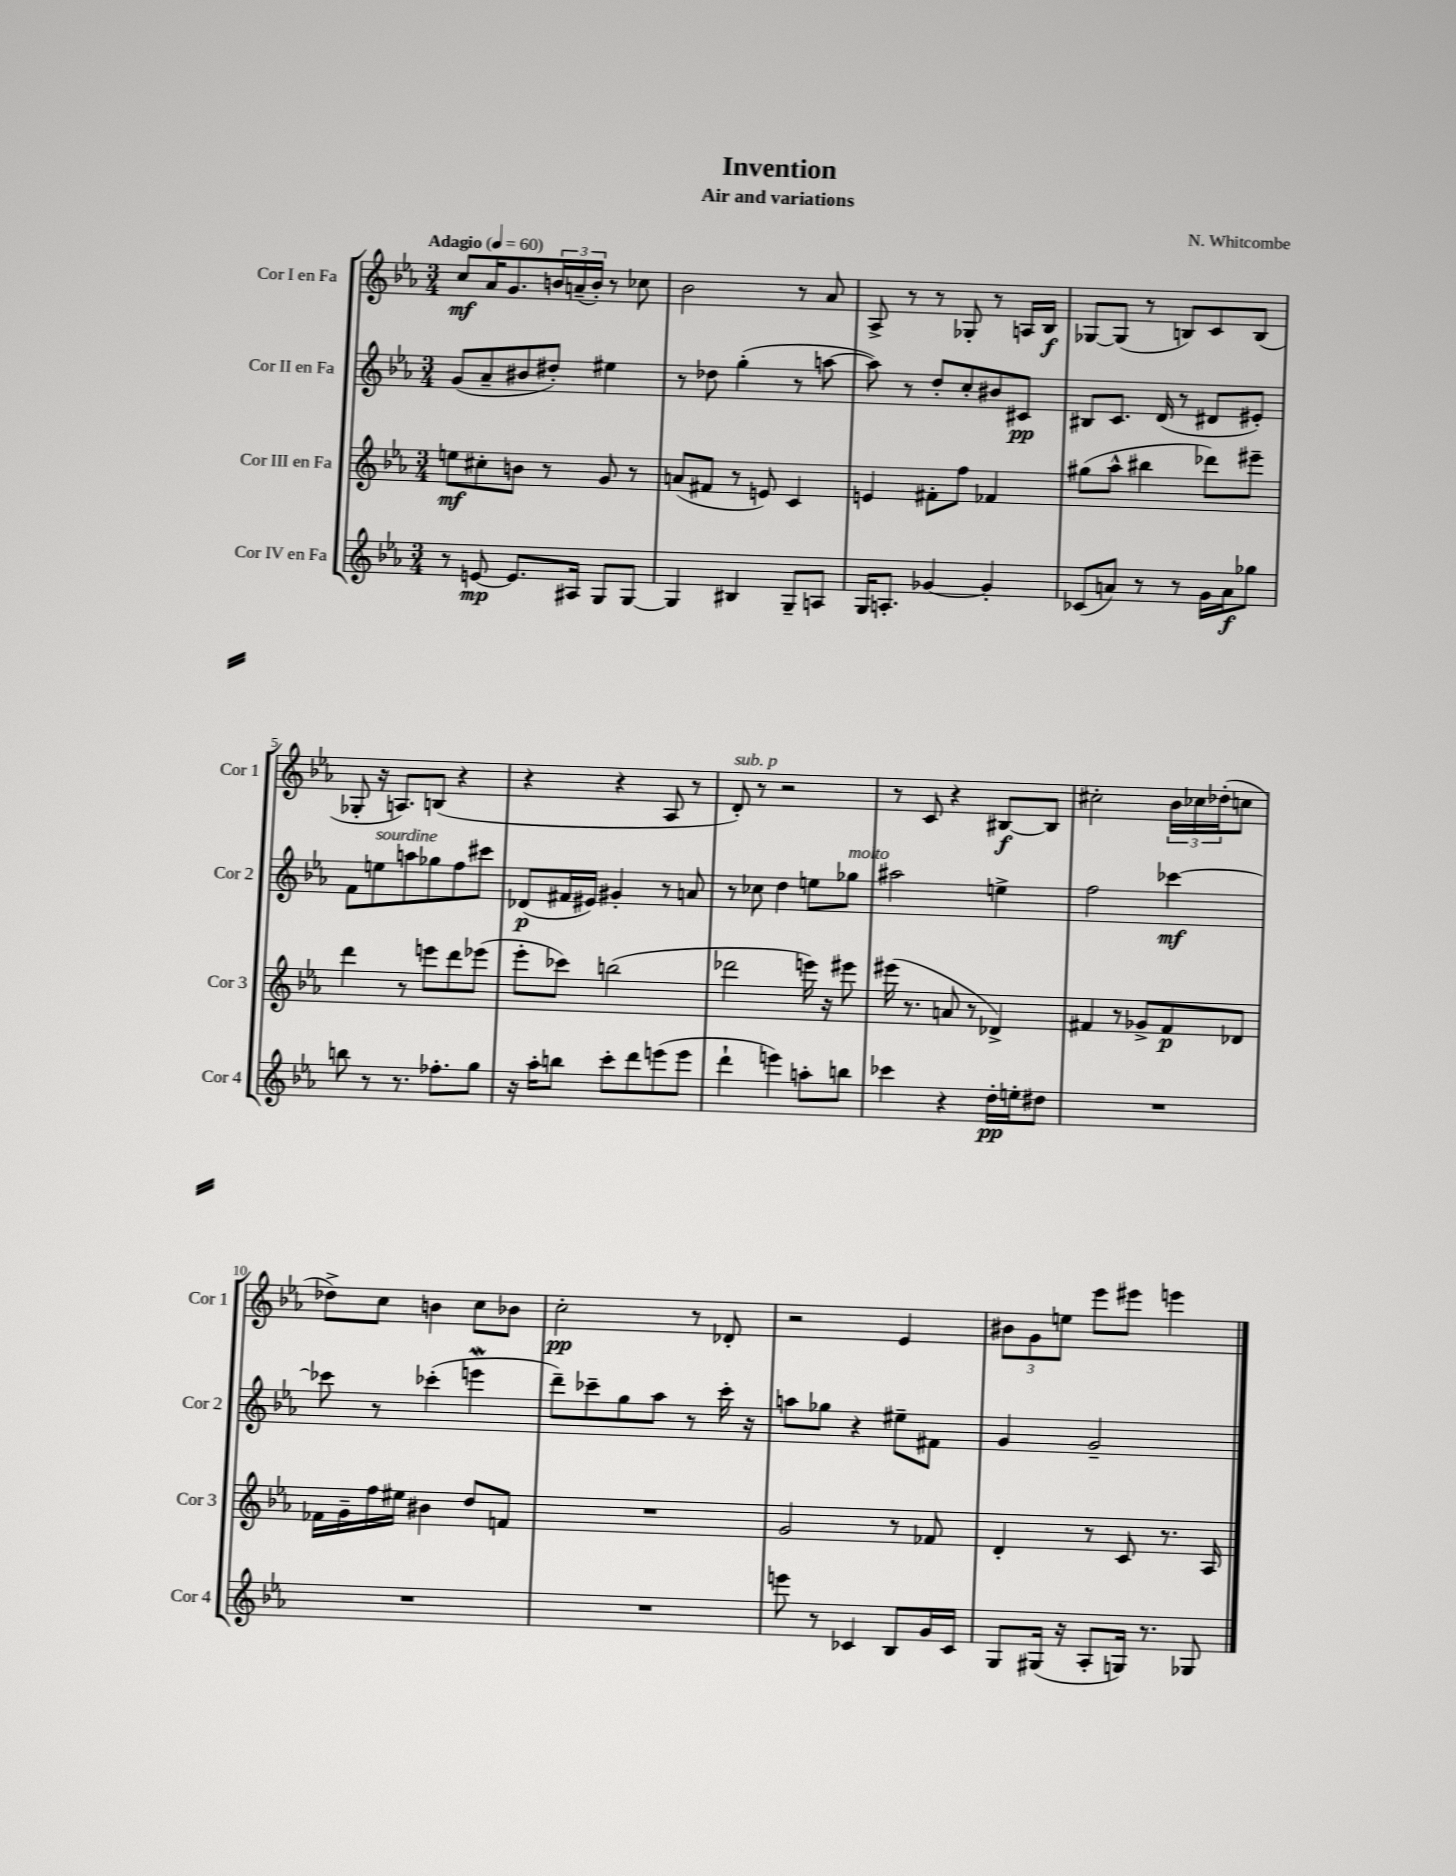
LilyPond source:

\header { title = "Invention" composer = "N. Whitcombe" subtitle = "Air and variations" }
<<
\new StaffGroup <<
\new Staff = "s0" \with { instrumentName = "Cor I en Fa" shortInstrumentName = "Cor 1" } {
    \clef treble \key ees \major \numericTimeSignature \time 3/4 \tempo "Adagio" 4 = 60
    c''8\mf aes'16 g'8. \tuplet 3/2 { b'16 a'16--( b'16-.) } r8 ces''8 |
    bes'2 r8 aes'8 |
    aes8-> r8 r8 ges8-. r8 a16 bes16\f |
    ges8~ ges8( r8 b8) c'8 b8( |
    ges8-. r16 a8.) b8( r4 |
    r4 r4 aes8 r8 |
    d'8-.^\markup { \italic "sub. p" }) r8 r2 |
    r8 c'8 r4 bis8~\f bis8 |
    cis''2-. \tuplet 3/2 { bes'16 ces''16 des''16-.( } c''8 |
    des''8->) c''8 b'4 c''8 bes'8 |
    c''2-.\pp r8 des'8-. |
    r2 ees'4 |
    \tuplet 3/2 { bis'8 g'8 e''8 } ees'''8 eis'''8 e'''4 \bar "|." |
}
\new Staff = "s1" \with { instrumentName = "Cor II en Fa" shortInstrumentName = "Cor 2" } {
    \clef treble \key ees \major \numericTimeSignature \time 3/4
    g'8( aes'8-- bis'8 dis''8-.) eis''4 |
    r8 des''8 g''4-.( r8 a''8~ |
    a''8) r8 d''8-. c''8-. bis'8 cis'8\pp |
    bis8 c'8. d'16( r8 dis'8 eis'8-.) |
    f'8 e''8^\markup { \italic "sourdine" } a''8 ges''8 f''8 cis'''8 |
    des'8\p( fis'16 eis'16) gis'4-. r8 a'8 |
    r8 ces''8 d''4 e''8 ges''8^\markup { \italic "molto" } |
    ais''2 e''4-> |
    f''2 ces'''4~\mf |
    ces'''8 r8 ces'''4-.( e'''4\mordent |
    d'''8--) ces'''8-- g''8 aes''8 r8 ces'''16-. r16 |
    a''8 ges''8 r4 eis''8-- fis'8 |
    g'4 g'2-- \bar "|." |
}
\new Staff = "s2" \with { instrumentName = "Cor III en Fa" shortInstrumentName = "Cor 3" } {
    \clef treble \key ees \major \numericTimeSignature \time 3/4
    e''8\mf cis''8-. b'8 r8 g'8 r8 |
    a'8( fis'8 r8 e'8) c'4 |
    e'4 fis'8-. f''8 fes'4 |
    gis''8( aes''8-^ bis''4 des'''8) eis'''8-- |
    d'''4 r8 e'''8 d'''8 ees'''8( |
    ees'''8-. ces'''8) b''2( |
    des'''2 e'''16) r16 eis'''8 |
    eis'''16( r8. a'8 r8 des'4->) |
    fis'4 r8 ges'8-> fis'8\p des'8 |
    fes'16 g'16-- f''16 eis''16 bis'4 d''8 f'8 |
    R2. |
    g'2 r8 fes'8 |
    d'4-. r8 c'8 r8. aes16 \bar "|." |
}
\new Staff = "s3" \with { instrumentName = "Cor IV en Fa" shortInstrumentName = "Cor 4" } {
    \clef treble \key ees \major \numericTimeSignature \time 3/4
    r8 e'8~\mp e'8. ais16 g8 g8~ |
    g4 bis4 g8-- a8 |
    g16 a8.-. ges'4~ ges'4-. |
    ces'8( a'8) r8 r8 g'16 a'16\f ges''8 |
    b''8 r8 r8. fes''8.-. g''8 |
    r16 aes''16-. b''8 c'''8-. d'''8 e'''8( e'''8 |
    d'''4-! e'''4) a''8-. b''8 |
    ces'''4 r4 d''16-.\pp e''16-. dis''8 |
    R2. |
    R2. |
    R2. |
    e'''8 r8 ces'4 bes8 g'16 ces'16 |
    g8 gis16( r16 aes8-. g16) r8. ges8 \bar "|." |
}
>>
>>
